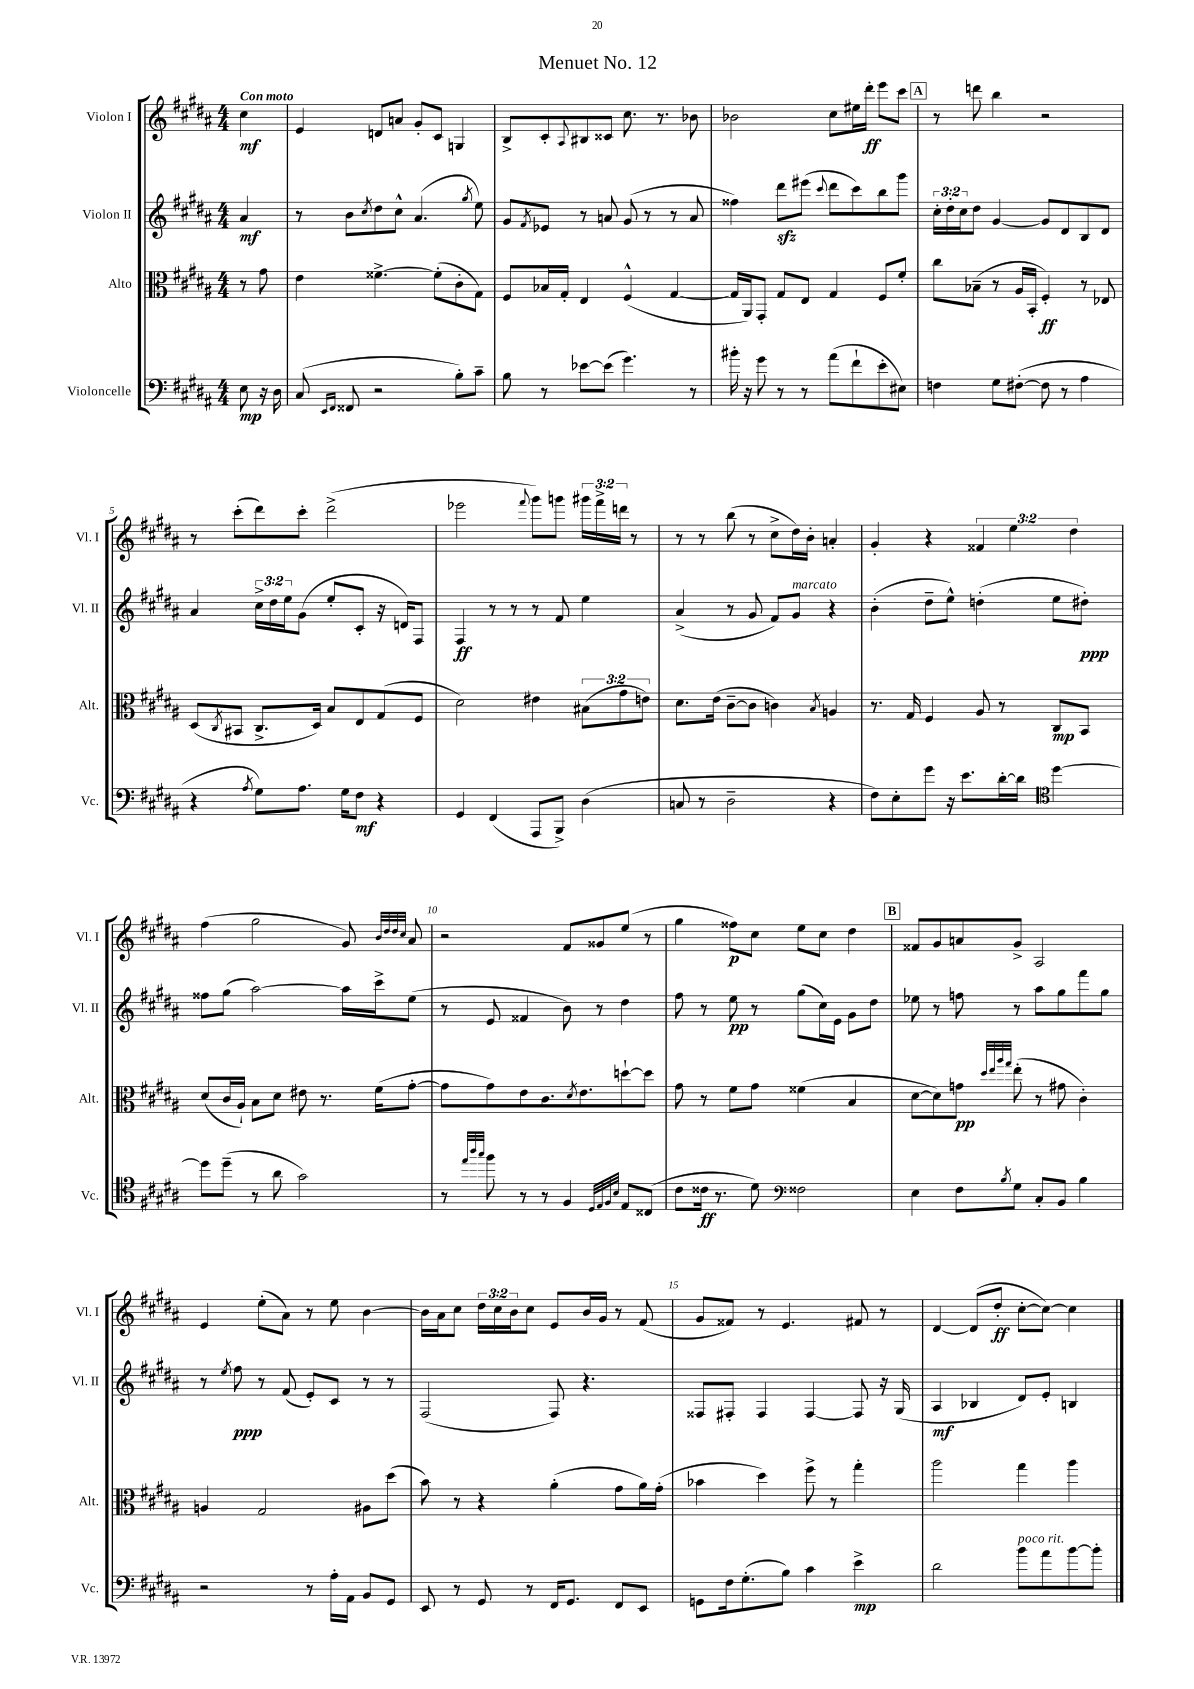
\header { title = "Menuet No. 12" }
<<
\new StaffGroup <<
\new Staff = "s0" \with { instrumentName = "Violon I" shortInstrumentName = "Vl. I" } {
    \clef treble \key b \major \numericTimeSignature \time 4/4 \override Staff.TupletNumber.text = #tuplet-number::calc-fraction-text \partial 4 \tempo "Con moto"
    cis''4\mf |
    e'4 d'8 a'8 gis'8-. cis'8 g4 |
    b8-> cis'8-. \appoggiatura { ais8 } bis8 cisis'8 cis''8. r8. bes'8 |
    bes'2 cis''8 eis''16 dis'''16-.\ff e'''8 cis'''8 |
    \mark \markup { \box "A" } r8 d'''8 b''4 r2 |
    r8 cis'''8-.( dis'''8) cis'''8-. dis'''2->( |
    ees'''2 \appoggiatura { fis'''8 } gis'''8) g'''8 \tuplet 3/2 { gis'''16 fis'''16-> d'''16 } r8 |
    r8 r8 b''8( r8 cis''8-> dis''16) b'16-. a'4-. |
    gis'4-. r4 \tuplet 3/2 { fisis'4 e''4 dis''4 } |
    fis''4( gis''2 gis'8) \grace { b'32 dis''32 dis''32 cis''32 } ais'8 |
    r2 fis'8 gisis'8 e''8( r8 |
    gis''4 fisis''8\p) cis''8 e''8 cis''8 dis''4 |
    \mark \markup { \box "B" } fisis'8 gis'8 a'8 gis'8-> ais2 |
    e'4 e''8-.( ais'8) r8 e''8 b'4~ |
    b'16 ais'16 cis''8 \tuplet 3/2 { dis''16 cis''16 b'16 } cis''8 e'8 b'16 gis'16 r8 fis'8( |
    gis'8 fisis'8) r8 e'4. fis'8 r8 |
    dis'4~ dis'8( dis''8-.\ff cis''8~-. cis''8~) cis''4 \bar "|." |
}
\new Staff = "s1" \with { instrumentName = "Violon II" shortInstrumentName = "Vl. II" } {
    \clef treble \key b \major \numericTimeSignature \time 4/4 \override Staff.TupletNumber.text = #tuplet-number::calc-fraction-text \partial 4
    ais'4\mf |
    r8 b'8 \acciaccatura { cis''8 } dis''8 cis''8-^ ais'4.( \acciaccatura { gis''8 } e''8) |
    gis'8 \acciaccatura { fis'8 } ees'8 r8 a'8 gis'8( r8 r8 a'8 |
    fisis''4) dis'''8\sfz eis'''8( \appoggiatura { cis'''8 } dis'''8 cis'''8) b''8 gis'''8 |
    \mark \markup { \box "A" } \tuplet 3/2 { cis''16-. dis''16-. cis''16 } dis''8 gis'4~ gis'8 dis'8 b8 dis'8 |
    ais'4 \tuplet 3/2 { cis''16-> dis''16 e''16 } gis'8( e''8-. cis'8-. r16 d'16) fis8 |
    fis4\ff r8 r8 r8 fis'8 e''4 |
    ais'4->( r8 gis'8 fis'8) gis'8^\markup { \italic "marcato" } r4 |
    b'4-.( dis''8-- e''8-^) d''4-.( e''8 dis''8-.\ppp) |
    fisis''8 gis''8( ais''2~) ais''16 cis'''16-> e''8( |
    r8 e'8 fisis'4 b'8) r8 dis''4 |
    fis''8 r8 e''8\pp r8 gis''8( cis''16) e'16 gis'8 dis''8 |
    \mark \markup { \box "B" } ees''8 r8 f''8 r8 ais''8 gis''8 fis'''8 gis''8 |
    r8 \acciaccatura { e''8 } fis''8\ppp r8 fis'8( e'8-.) cis'8 r8 r8 |
    fis2( fis8) r4. |
    fisis8 fis8-. fis4 fis4~ fis8 r16 gis16( |
    ais4\mf bes4 dis'8) e'8-. b4 \bar "|." |
}
\new Staff = "s2" \with { instrumentName = "Alto" shortInstrumentName = "Alt." } {
    \clef alto \key b \major \numericTimeSignature \time 4/4 \override Staff.TupletNumber.text = #tuplet-number::calc-fraction-text \partial 4
    r8 gis'8 |
    e'4 fisis'4.~-> fisis'8-.( cis'8-. gis8) |
    fis8 bes16 gis16-. e4 fis4-^( gis4~ |
    gis16 ais,16) gis,8-. gis8 e8 gis4 fis8 fis'8-. |
    \mark \markup { \box "A" } cis''8 bes8--( r8 ais16 b,16-. fis4-.\ff) r8 ees8 |
    dis8( \acciaccatura { cis8 } bis,8 cis8.-> dis16) b8 e8 gis8( fis8 |
    dis'2) eis'4 \tuplet 3/2 { bis8( gis'8 e'8) } |
    dis'8. e'16( cis'8~-- cis'8 c'4) \acciaccatura { b8 } a4 |
    r8. gis16 fis4 ais8 r8 cis8\mp b,8 |
    dis'8( cis'16 ais16-!) b8 dis'8 eis'8 r8. fis'16( gis'8~-. |
    gis'8 gis'8) e'8 cis'8. \acciaccatura { dis'8 } e'8. d''8~-! d''8 |
    gis'8 r8 fis'8 gis'8 fisis'4( b4 |
    \mark \markup { \box "B" } dis'8~ dis'8) g'8\pp \grace { dis''32 e''32 ais''32 gis''32 } e''8-.( r8 gis'8 cis'4-.) |
    a4 gis2 ais8 dis''8( |
    b'8) r8 r4 ais'4-.( gis'8 ais'16) gis'16-.( |
    bes'4 dis''4) fis''8-> r8 gis''4-. |
    ais''2 gis''4 ais''4 \bar "|." |
}
\new Staff = "s3" \with { instrumentName = "Violoncelle" shortInstrumentName = "Vc." } {
    \clef bass \key b \major \numericTimeSignature \time 4/4 \partial 4
    e8\mp r16 dis16 |
    cis8( \grace { e,16 fis,16 } fisis,8 r2 b8-.) cis'8-- |
    b8 r8 ees'8~ ees'8( gis'4.) r8 |
    bis'16-. r16 gis'8 r8 r8 ais'8( fis'8-! e'8-. eis8) |
    \mark \markup { \box "A" } f4 gis8 fis8~-.( fis8 r8 ais4 |
    r4 \acciaccatura { ais8 } gis8) ais8. gis16 fis8\mf r4 |
    gis,4 fis,4( ais,,8 b,,8->) dis4( |
    c8 r8 dis2-- r4 |
    fis8) e8-. gis'8 r16 e'8. dis'16~-. dis'16 \clef tenor dis''4~ |
    dis''8 dis''8--( r8 ais'8 gis'2) |
    r8 \grace { e''32 ais''32 gis''32 } fis''8 r8 r8 fis4 \grace { dis32 e32 fis32 b32 } e8 cisis8( |
    cis'8 cisis'16\ff r8. dis'8) \clef bass fisis2 |
    \mark \markup { \box "B" } e4 fis8 \acciaccatura { b8 } gis8 cis8-. b,8 b4 |
    r2 r8 ais16-. ais,16 b,8 gis,8 |
    e,8 r8 gis,8 r8 fis,16 gis,8. fis,8 e,8 |
    g,8 fis16 gis8.-.( b8) cis'4 e'4->\mp |
    dis'2 b'8^\markup { \italic "poco rit." } ais'8 b'8~ b'8-. \bar "|." |
}
>>
>>
\layout { \context { \Score \override BarNumber.break-visibility = ##(#f #t #t) barNumberVisibility = #(every-nth-bar-number-visible 5) } }
